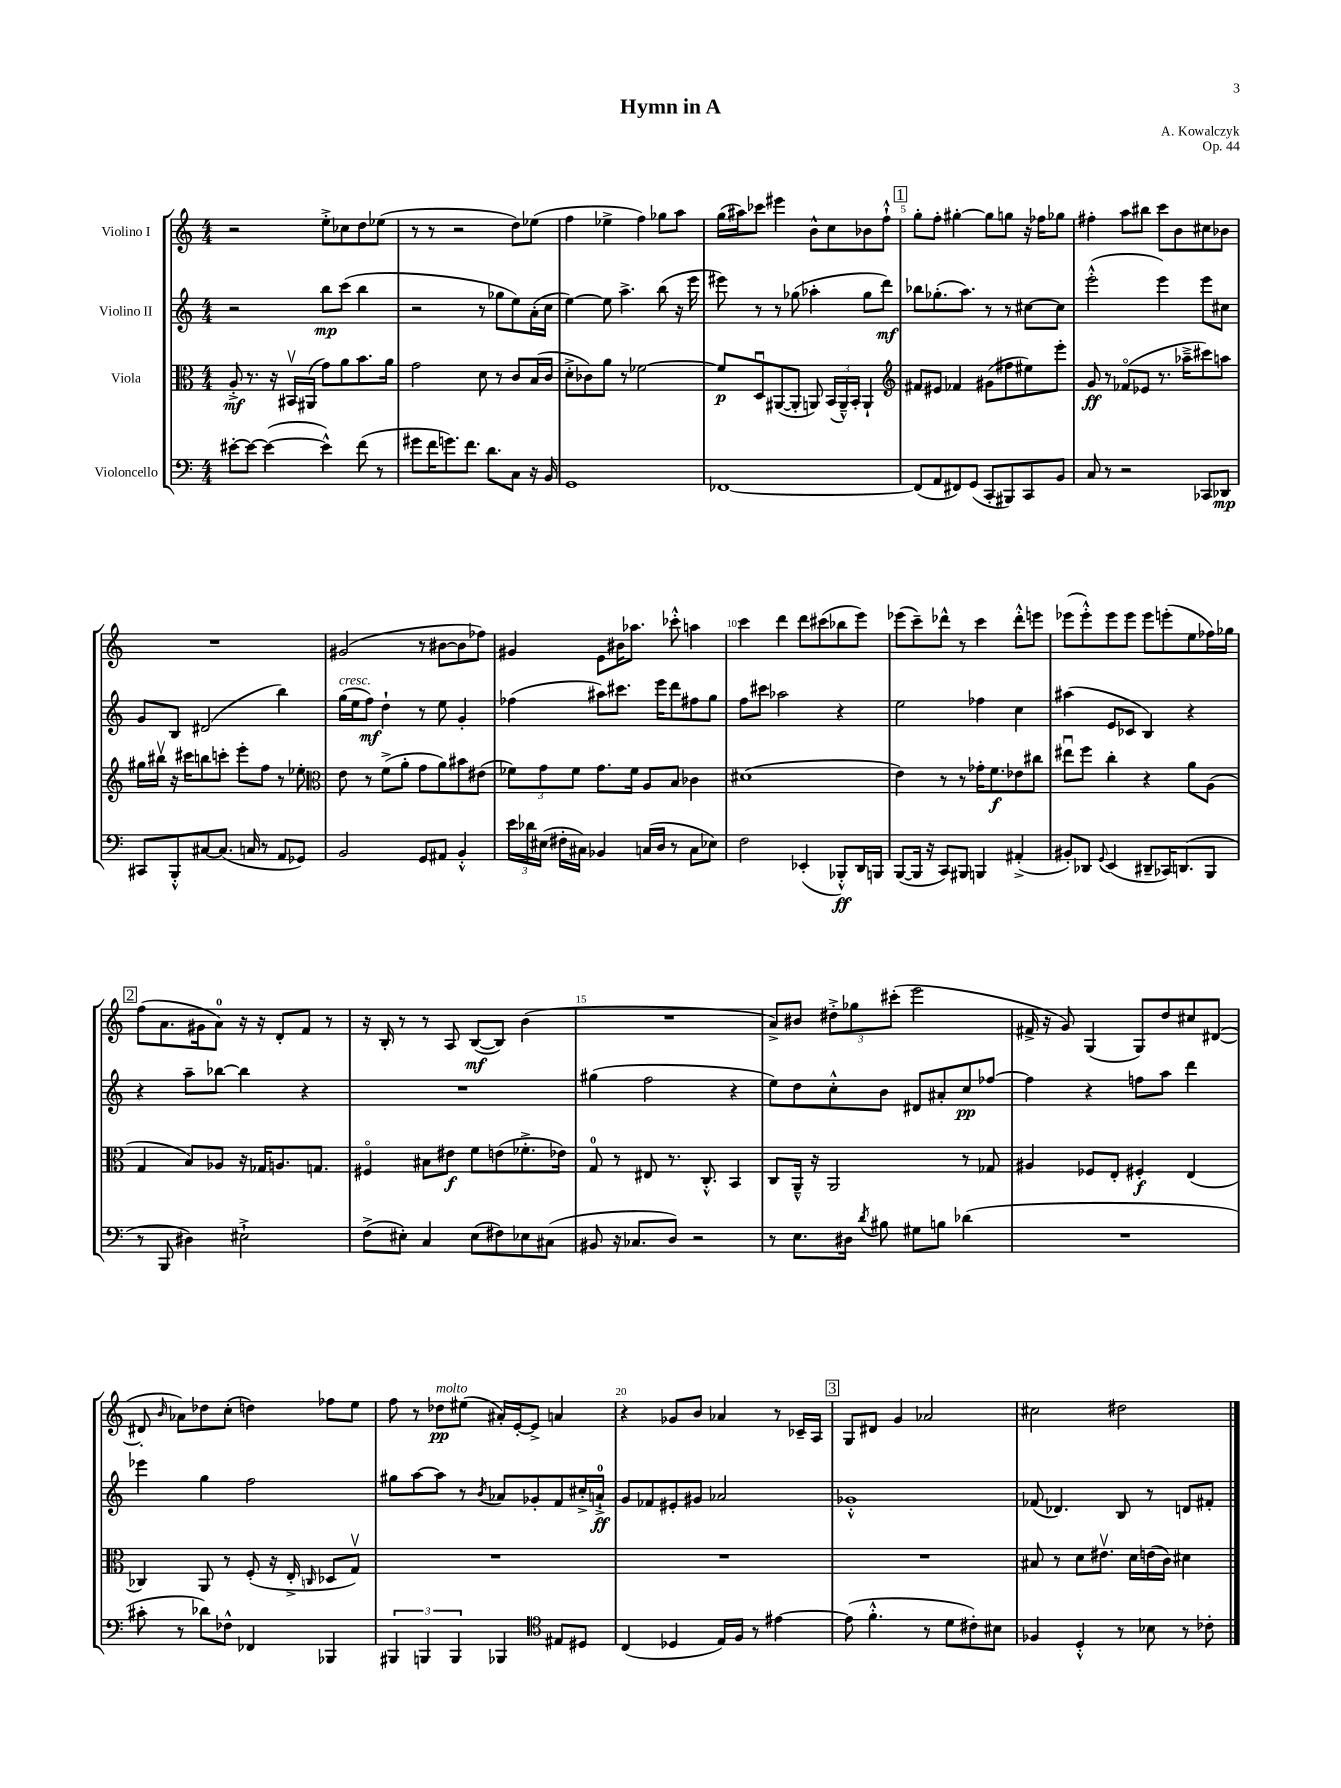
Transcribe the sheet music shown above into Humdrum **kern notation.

**kern	**kern	**kern	**kern
*staff4	*staff3	*staff2	*staff1
*clefF4	*clefC3	*clefG2	*clefG2
*k[]	*k[]	*k[]	*k[]
*M4/4	*M4/4	*M4/4	*M4/4
[8e#'	8A'^	2r	2r
8e#_	8.r	.	.
(4e#_	.	.	.
.	16r	.	.
.	16BB#v	.	.
.	(16AA#	.	.
4e#^^])	8g)	8bb	8ee'^
.	8a	(8ccc	8cc-
(8f	8.b	4bb	8dd
8r	.	.	(8ee-
.	16a	.	.
=	=	=	=
8g#	2g	2r	8r
16f	.	.	8r
8.g)	.	.	.
.	.	.	2r
8.f	.	.	.
.	8d	8r	.
8.d	.	.	.
.	8r	8gg-	.
8C	8c	8ee)	8dd)
16r	(16B	(16a'	(8ee-
16BB	16c	16cc	.
=	=	=	=
1GG	8d'^	[4ee)	4ff
.	8c-)	.	.
.	8a	8ee]	4ee-^
.	8r	4.aa^	.
.	[2f-	.	4ff)
.	.	(8bb	8gg-
.	.	16r	8aa
.	.	16eee	.
=	=	=	=
[1FF-	8f-]	8eee#)	(16gg
.	.	.	16aa#)
.	8Du	8r	8ccc-
.	([8AA#	8r	4eee#
.	8AA#']	(8gg-	.
.	8AA)	4aa-'	8b^^
.	(24BB	.	8cc
.	24AA~^^)	.	.
.	24BB'	.	.
.	4AA`	8gg-	8b-
.	.	8ddd)	8ff`^^
=	=	=	=
*	*clefG2	*	*
(8FF-]	8f#	8bb-	8gg'
8AA	8e#	(8.gg-'	8ff'
8FF#)	4f-	.	[4gg#'
.	.	8.aa)	.
(8GG	.	.	.
8CC'	(8g#	8r	8gg#]
8BBB#)	8ff#	8r	8gg
8CC	8ee#)	[8cc#	16r
.	.	.	16ff-
8BB	8eee'	8cc#]	8gg-
=	=	=	=
8C	8g	(2eee'^^	4ff#'
8r	8r	.	.
2r	(8f-o	.	8aa
.	8e-	.	8bb#
.	8.r	4eee)	8ccc
.	.	.	8b
.	16aa-~^	.	.
8CC-	8ccc#)	8eee	8cc#
8DD-	8aa	8cc#	8b-
=	=	=	=
8CC#	16gg#	8g	1r
.	16bb#v	.	.
8BBB'^^	16r	8B	.
.	16ccc#	.	.
[8C#	8bb	(2d#	.
(8.C#]	8ccc'	.	.
.	8eee'	.	.
16C	.	.	.
8r	8ff	.	.
8AA	8r	4bb)	.
8GG-)	8ee-'	.	.
=	=	=	=
*	*clefC3	*	*
2BB	8e	(16gg	(2g#
.	.	16ee	.
.	8r	8ff)	.
.	(8f^	4dd`	.
.	8a'	.	.
8GG	8g	8r	8r
8AA#	8a)	8ee	[8b#
4BB'^^	8b#	4g'	8b#]
.	(8e#	.	8ff-)
=	=	=	=
24e	12f-)	(4ff-	4g#
24d-	.	.	.
(24E#	12g	.	.
16F#'	.	.	.
.	12f-	.	.
16C#)	.	.	.
4BB-	8.g	8aa#)	8e
.	.	8.ccc#	16b#
.	16f-	.	8.aa-
(16C	8A	.	.
16D	.	16eee	.
8r	8B	8ddd	8ccc-'^^
8C	4c-	8ff#	4aa
8E-)	.	8gg	.
=	=	=	=
2F	(1d#	8ff	4ccc
.	.	8ccc#	.
.	.	2aa-	4ddd
(4EE-'	.	.	8ddd
.	.	.	(8ccc#
8BBB-'^^)	.	4r	8bb-
16DD	.	.	8eee)
16BBB	.	.	.
=	=	=	=
([8BBB	4e)	2ee	(8eee-
16BBB]	.	.	8ccc~)
16r	.	.	.
8CC)	8r	.	8ddd-^^
8BBB#	8r	.	8r
4BBB	16g-'	4ff-	4ccc
.	8.f	.	.
(4AA#'^	8e-	4cc	8ddd-'^^
.	8cc#	.	8eee
=	=	=	=
8BB#')	8ee#u	(4aa#	(8eee-
8DD-	8ff	.	8eee-'^^)
8qqGG	.	.	.
(4EE	4cc'	8e	8eee-
.	.	8c-	8eee-
8DD#~	4r	4B)	8eee-
16CC-)	.	.	(8eee'
(8.DD	.	.	.
.	8a	4r	8ee
8BBB	(8A	.	16ff-)
.	.	.	16gg-
=	=	=	=
8r	4G	4r	(8ff
8BBB	.	.	8.a
4D#)	8B)	8aa~	.
.	.	.	16g#
.	8A-	[8bb-	8a)
2E#`^	16r	4bb-]	16r
.	16G-	.	16r
.	8.A	.	8d'
.	.	4r	8f
.	8.G	.	.
.	.	.	8r
=	=	=	=
(8F^	4F#o	1r	16r
.	.	.	16B'
8E#')	.	.	8r
4C	8B#	.	8r
.	8e#	.	8A
(8E#	8f	.	([8B
8F#)	(8e	.	8B])
8E-	8.f-'^	.	(4b
(8C#	.	.	.
.	16e-)	.	.
=	=	=	=
8BB#	8G	(4gg#	1r
16r	8r	.	.
8.C-	.	.	.
.	8E#	2ff	.
8D)	8.r	.	.
2r	.	.	.
.	8.C'^^	.	.
.	4BB	4r	.
=	=	=	=
8r	8C	8ee)	8a^)
8.E	16AA~^^	8dd	8b#
.	16r	.	.
.	2AA	8cc'^^	12dd#'^
16D#	.	.	.
.	.	.	12gg-
8qd	.	.	.
8B#	.	8b	.
.	.	.	(12ccc#'
8G#	.	8d#	2eee
8B	.	8a#'	.
(4d-	8r	8cc	.
.	8G-	[8ff-	.
=	=	=	=
1r	4A#	4ff-]	16f#^
.	.	.	16r
.	.	.	8g)
.	8F-	4r	(4G
.	8E'	.	.
.	4F#'	8ff	8G)
.	.	8aa	8dd
.	(4E	4ddd	8cc#
.	.	.	([8d#
=	=	=	=
8c#'	4C-)	4eee-	8d#']
.	.	.	16qqb
8r	.	.	8a-)
8d-)	8AA	4gg	8dd-
8F-^^	8r	.	(8cc'
4FF-	(8F'	2ff	4dd)
.	16r	.	.
.	16E'^	.	.
.	16qqC	.	.
4BBB-	8D-	.	8ff-
.	8Gv)	.	8ee
=	=	=	=
6BBB#	1r	8gg#	8ff
.	.	[8aa	8r
6BBB	.	.	.
.	.	8aa]	8dd-
6BBB	.	.	.
.	.	8r	(8ee#
.	.	8qb	.
4BBB-	.	8a-	16a#')
.	.	.	[16e'
.	.	8g-'	8e^]
*clefC4	*	*	*
8E#	.	8f	4a
8D#	.	16cc#'^	.
.	.	16a`^	.
=	=	=	=
(4C	1r	8g	4r
.	.	8f-	.
4D-	.	8e#'	8g-
.	.	8g#	8b
16E)	.	2a-	4a-
16F	.	.	.
8r	.	.	.
[4e#	.	.	8r
.	.	.	16c-~
.	.	.	16A
=	=	=	=
(8e#]	1r	1g-'^^	8G
4.f'^^	.	.	8d#
.	.	.	4g
8r	.	.	2a-
8d	.	.	.
8c#')	.	.	.
8B#	.	.	.
=	=	=	=
4F-	8B#	(8f-	2cc#
.	8r	4.d-)	.
4D'^^	8d	.	.
.	8.e#v	.	.
8r	.	8B	2dd#
.	16d	.	.
8B-	(16e	8r	.
.	16c)	.	.
8r	4d#	8d	.
8c-'	.	8f#'	.
==	==	==	==
*-	*-	*-	*-
